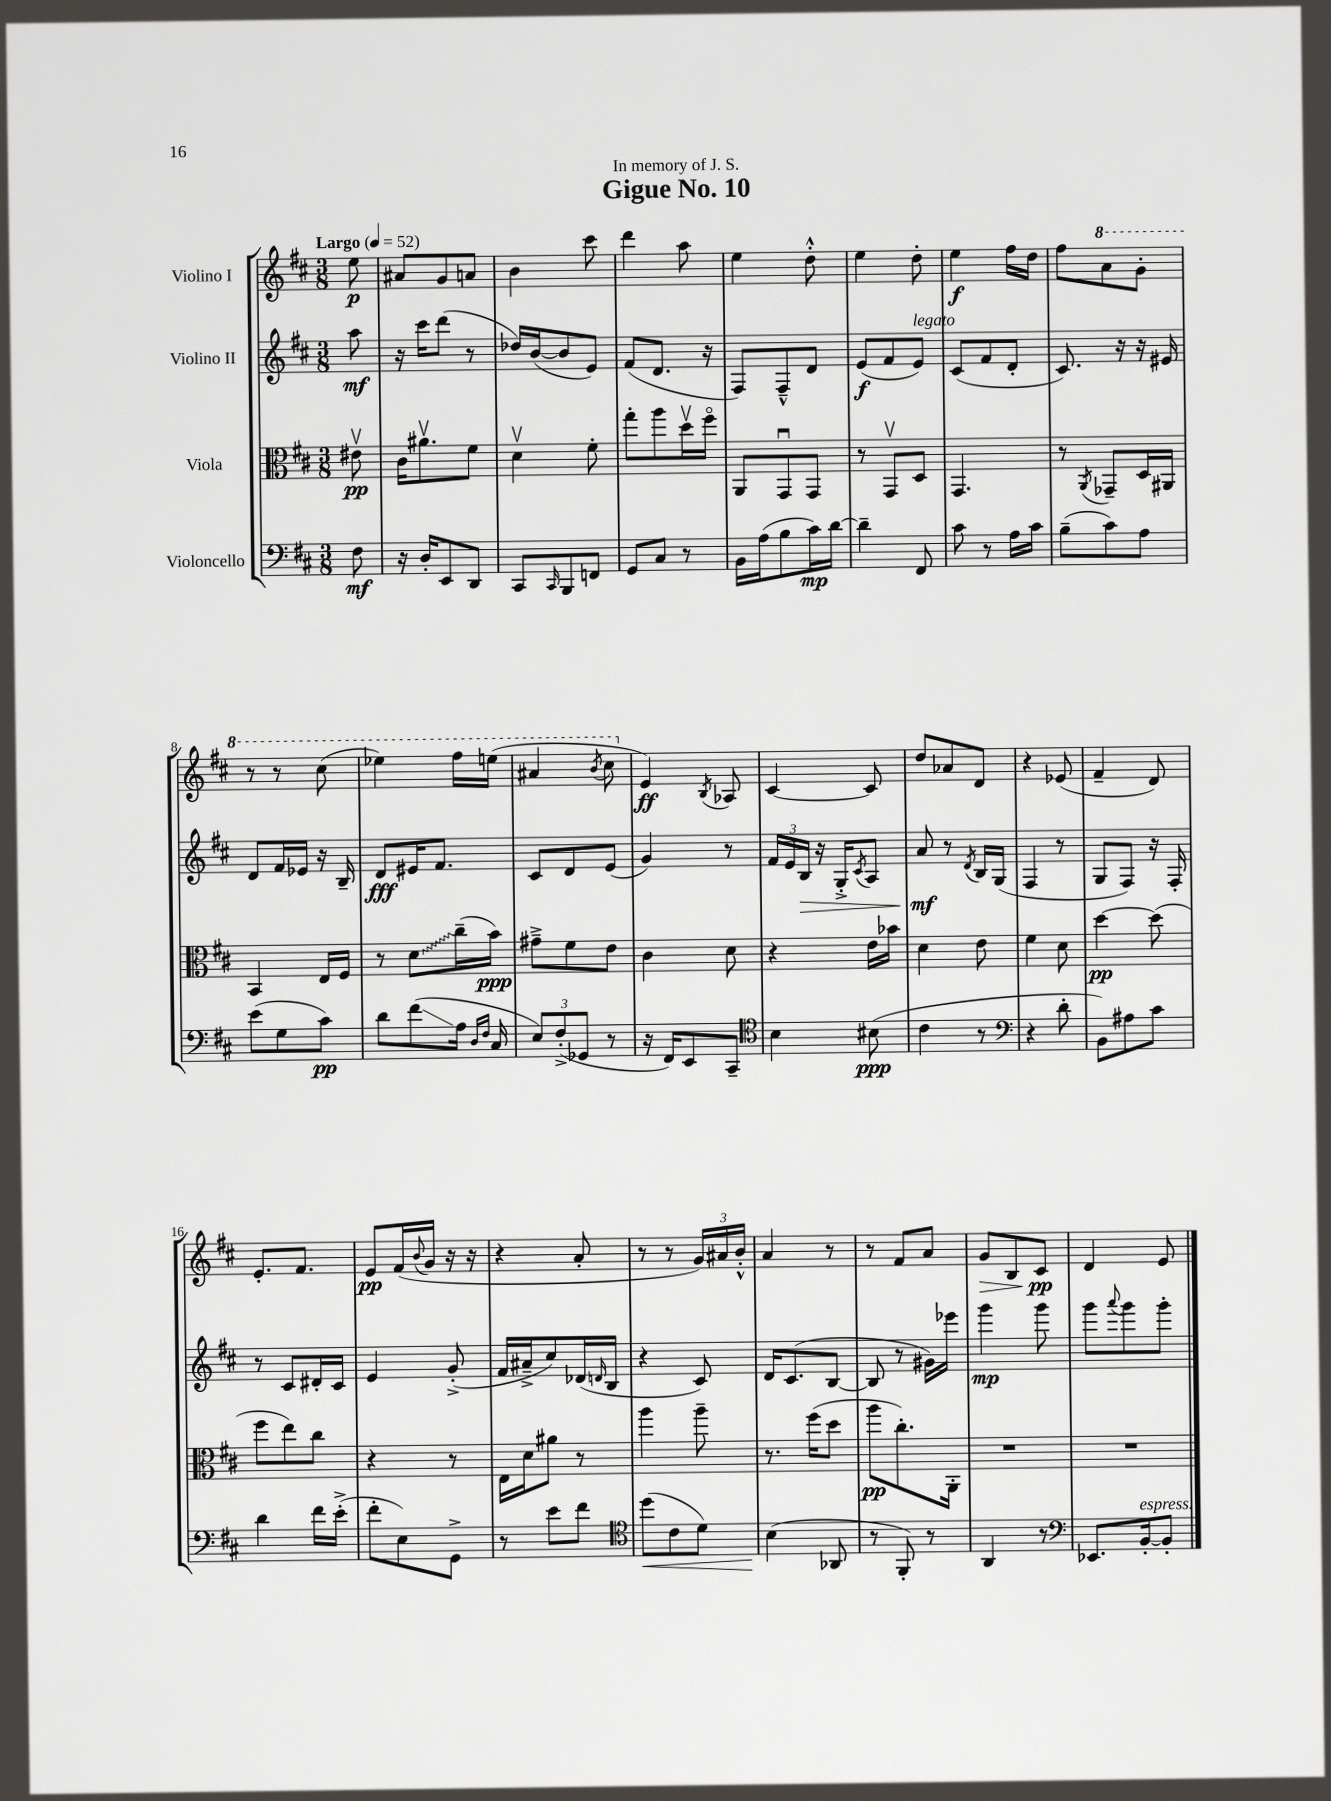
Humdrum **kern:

**kern	**kern	**kern	**kern
*staff4	*staff3	*staff2	*staff1
*clefF4	*clefC3	*clefG2	*clefG2
*k[f#c#]	*k[f#c#]	*k[f#c#]	*k[f#c#]
*M3/8	*M3/8	*M3/8	*M3/8
*MM52	*MM52	*MM52	*MM52
8F#	8e#v	8aa	8ee
=	=	=	=
16r	16c#	16r	8a#
16D'	8.a#v	16ccc#	.
8EE	.	(8ddd	8g
8DD	8f#	8r	8a
=	=	=	=
8CC#	4dv	16dd-)	4b
.	.	([16b	.
16qqCC#	.	.	.
8BBB	.	8b]	.
8FF	8f#'	8e)	8ccc#
=	=	=	=
8GG	8gg'	(8f#	4ddd
8C#	8aa	8.d	.
8r	16ddv	.	8aa
.	16ff#o	16r	.
=	=	=	=
16BB	8AA	8F#)	4ee
(16A	.	.	.
8B	8GGu	8F#~^^	.
16c#)	8GG	8d	8dd'^^
[16d	.	.	.
=	=	=	=
4d~]	8r	(8e	4ee
.	8GGv	8f#	.
8FF#	8D	8e)	8dd'
=	=	=	=
8c#	4.GG	(8c#	4ee
8r	.	8f#	.
16A	.	8d'	16ff#
16c#	.	.	16dd
=	=	=	=
(8B~	8r	8.c#)	8ff#
.	8qAA	.	.
8c#)	8GG-~	.	8aa
.	.	16r	.
8A	16D	16r	8gg'
.	16AA#	16e#	.
=	=	=	=
(8e	4BB	8d	8r
8G	.	16f#	8r
.	.	16e-	.
8c#)	16E	16r	(8ccc#
.	16F#	16B~	.
=	=	=	=
8d	8r	8d	4eee-)
(8f#	8d	16e#	.
.	.	8.f#	.
16A	(16cc#~	.	16fff#
16qqD	.	.	.
16qqF#	.	.	.
16C#	16b)	.	(16eee
=	=	=	=
12E)	8g#~^	8c#	4aa#
(12F#'^	.	.	.
.	8f#	8d	.
12GG-	.	.	.
.	.	.	8qbb
8r	8e	(8e	8ccc#
=	=	=	=
16r	4c#	4g)	4e)
16FF#)	.	.	.
8EE	.	.	.
.	.	.	8qB
8CC#~	8d	8r	8A-
=	=	=	=
*clefC4	*	*	*
4B	4r	24f#	[4c#
.	.	24e	.
.	.	24B	.
.	.	16r	.
.	.	16G'^	.
.	.	8qc#	.
(8B#	16e	8A	8c#]
.	16b-	.	.
=	=	=	=
4c#	4d	8a	8dd
.	.	8r	8a-
.	.	8qd	.
8r	8e	16B	8d
.	.	(16G	.
=	=	=	=
*clefF4	*	*	*
4r	4f#	4F#	4r
8d'	8d	8r	(8e-
=	=	=	=
8BB)	[4dd	8G	4f#~
8A#	.	8F#)	.
8c#	(8dd]	16r	8d)
.	.	16F#'	.
=	=	=	=
4d	8ff#	8r	8.e'
.	8ee)	8c#	.
.	.	.	8.f#
16f#	8cc#	16d#'	.
(16e'^	.	16c#	.
=	=	=	=
8f#'	4r	4e	8e
8E)	.	.	(16f#
.	.	.	8qqb
.	.	.	16g
8GG^	8r	(8g'^	16r
.	.	.	16r
=	=	=	=
8r	16E	16f#	4r
.	16d	16a#~^	.
8e	8a#	8cc#)	.
8f#	8r	(16d-	8a'
.	.	16qqd	.
.	.	16B	.
=	=	=	=
*clefC4	*	*	*
(8dd	4aa	4r	8r
8c#	.	.	8r
8d)	8aa~	8c#)	24g)
.	.	.	24a#
.	.	.	24b'^^
=	=	=	=
(4B	8.r	16d	4a
.	.	(8.c#	.
.	(16ff#	.	.
8AA-	8dd	[8B	8r
=	=	=	=
8r	8aa	8B]	8r
8FF#')	8.cc#')	8r	8f#
8r	.	16g#)	8a
.	16AA'	16eee-	.
=	=	=	=
4AA	4.r	4ggg	8g
.	.	.	8B
8r	.	8ggg	8c#
=	=	=	=
*clefF4	*	*	*
8.EE-	4.r	8ggg	4d
.	.	8qqaaa	.
.	.	8ggg	.
[16BB'	.	.	.
8BB']	.	8ggg'	8e
==	==	==	==
*-	*-	*-	*-
